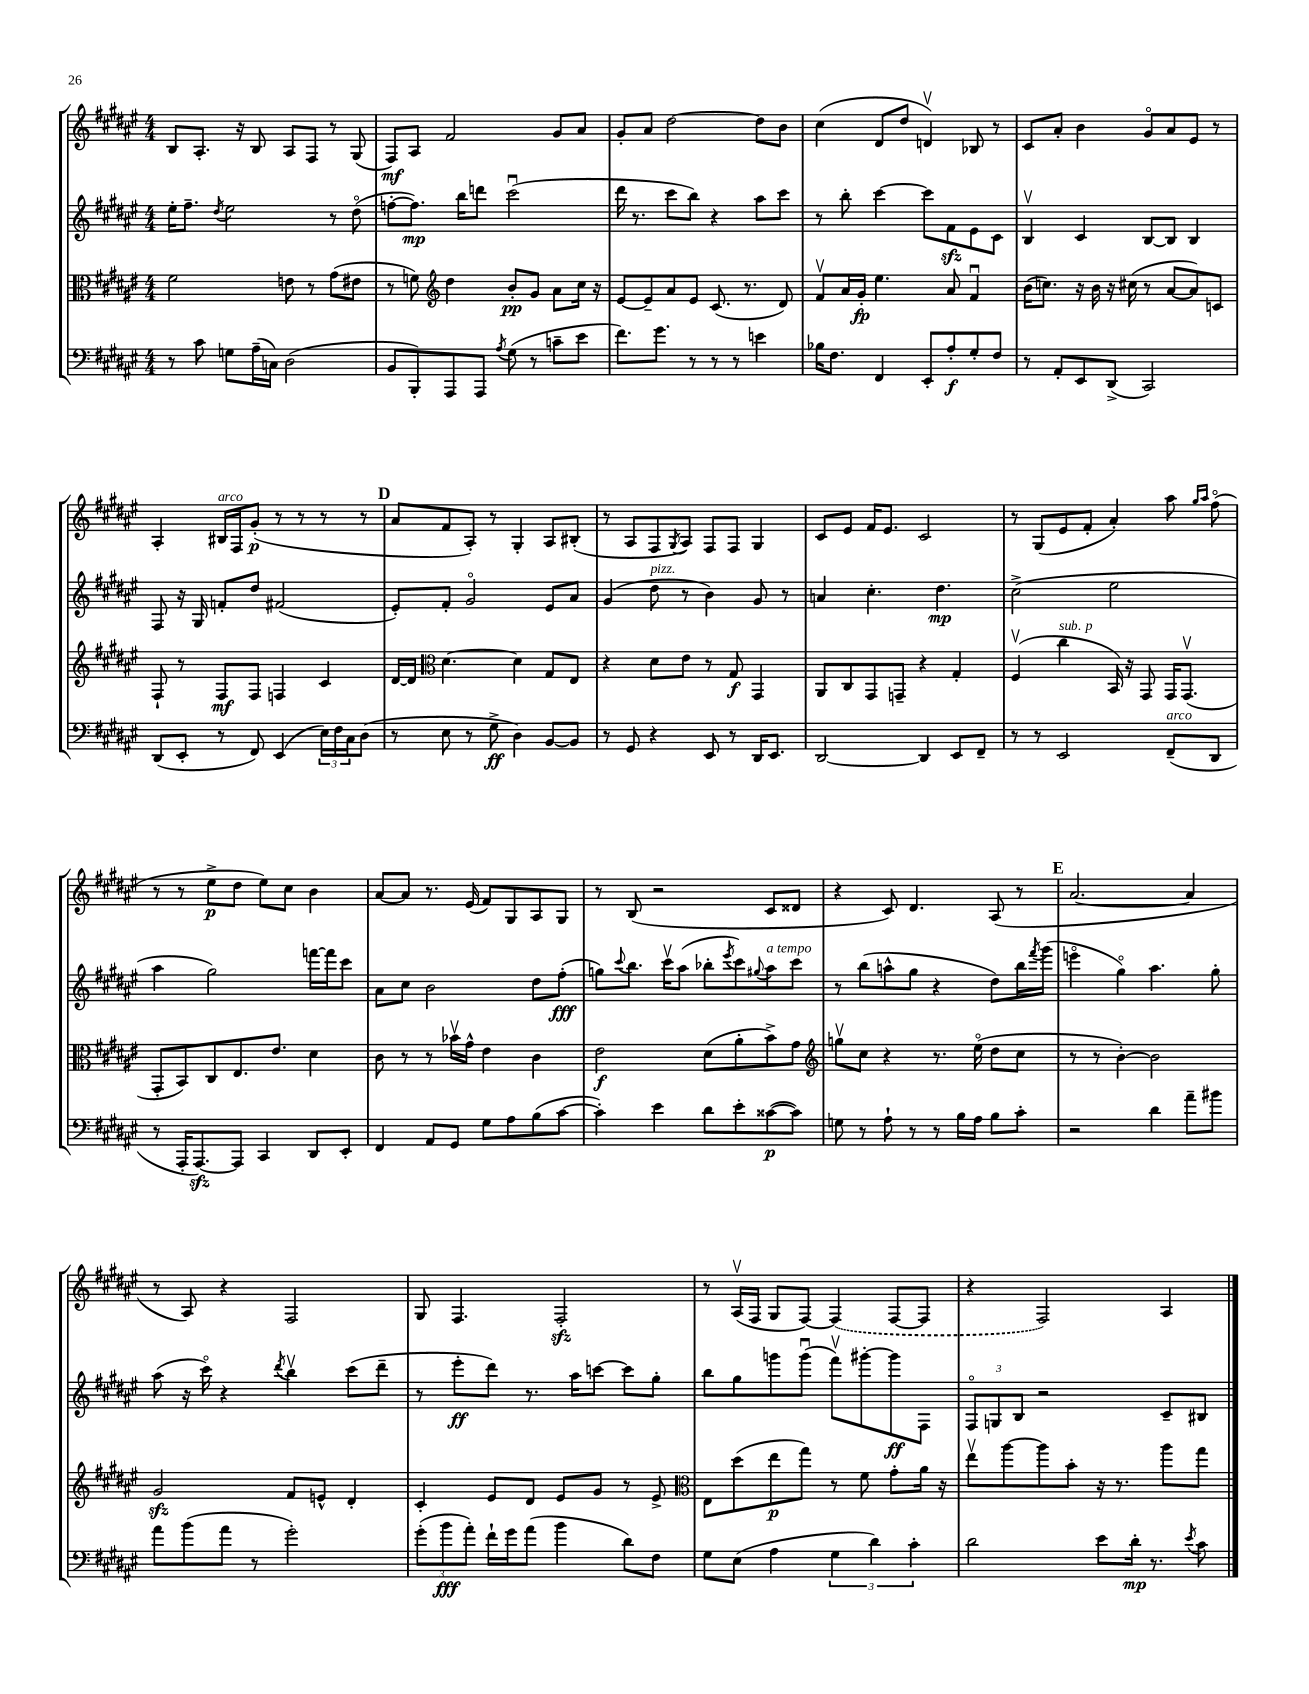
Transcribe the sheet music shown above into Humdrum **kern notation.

**kern	**dynam	**kern	**dynam	**kern	**dynam	**kern	**dynam
*part4	*part4	*part3	*part3	*part2	*part2	*part1	*part1
*staff4	*staff4	*staff3	*staff3	*staff2	*staff2	*staff1	*staff1
*clefF4	*	*clefC3	*	*clefG2	*	*clefG2	*
*k[f#c#g#d#a#e#]	*	*k[f#c#g#d#a#e#]	*	*k[f#c#g#d#a#e#]	*	*k[f#c#g#d#a#e#]	*
*M4/4	*	*M4/4	*	*M4/4	*	*M4/4	*
=23	=23	=23	=23	=23	=23	=23	=23
8r	.	2f#\	.	16ee#'\KL	.	8B/L	.
.	.	.	.	8.ff#~\J	.	.	.
8c#\	.	.	.	.	.	8.A#'/J	.
.	.	.	.	8qdd#/	.	.	.
8Gn\L	.	.	.	2ee#\	.	.	.
.	.	.	.	.	.	16r	.
(16A#~\L	.	.	.	.	.	8B/	.
16Cn\JJ)	.	.	.	.	.	.	.
(2D#\	.	8en\	.	.	.	8A#/L	.
.	.	8r	.	.	.	8F#/J	.
.	.	(8g#\L	.	8r	.	8r	.
.	.	8e#X\J	.	(8dd#\	.	(8G#/	.
=24	=24	=24	=24	=24	=24	=24	=24
8BB/L	.	8r	.	[8ffn'\L	.	8F#/L)	mf
8BBB'/)	.	8fn\)	.	8.ff\J])	mp	8A#/J	.
*	*	*clefG2	*	*	*	*	*
8AAA#/	.	4dd#\	.	.	.	2f#/	.
.	.	.	.	16bb\KL	.	.	.
8AAA#/J	.	.	.	8dddn\J	.	.	.
8qA#/	.	.	.	.	.	.	.
(8G#\	.	8b'/L	pp	(2ccc#u\	.	.	.
8r	.	8g#/J	.	.	.	.	.
8cn~\L	.	8a#\L	.	.	.	8g#/L	.
8e#\J	.	16cc#\Jk	.	.	.	8a#/J	.
.	.	16r	.	.	.	.	.
=25	=25	=25	=25	=25	=25	=25	=25
8.f#\L)	.	[8e#/L	.	16ddd#\	.	8g#'/L	.
.	.	.	.	8.r	.	.	.
.	.	8e#~/]	.	.	.	8a#/J	.
8.g#\J	.	.	.	.	.	.	.
.	.	8a#/	.	8ccc#\L	.	[2dd#\	.
8r	.	8e#/J	.	8bb\J)	.	.	.
8r	.	(8.c#/	.	4r	.	.	.
8r	.	.	.	.	.	.	.
.	.	8.r	.	.	.	.	.
4en\	.	.	.	8aa#\L	.	8dd#\L]	.
.	.	8d#/)	.	8ccc#\J	.	8b\J	.
=26	=26	=26	=26	=26	=26	=26	=26
16B-X\KL	.	8f#v/L	.	8r	.	(4cc#\	.
8.F#\J	.	.	.	.	.	.	.
.	.	16a#/L	.	8bb'\	.	.	.
.	.	16g#'/JJ	fp	.	.	.	.
4FF#/	.	4.ee#\	.	[4ccc#\	.	8d#/L	.
.	.	.	.	.	.	8dd#/J	.
8EE#'/L	.	.	.	8ccc#\L]	.	4dnv/)	.
8A#'/	f	8a#/	.	8f#zz\	.	.	.
8G#'/	.	4f#u/	.	8e#\	.	8B-X/	.
8F#/J	.	.	.	8c#\J	.	8r	.
=27	=27	=27	=27	=27	=27	=27	=27
8r	.	(16b\KL	.	4Bv/	.	8c#/L	.
.	.	8.ccn\J)	.	.	.	.	.
8AA#'/L	.	.	.	.	.	8a#'/J	.
8EE#/	.	16r	.	4c#/	.	4b\	.
.	.	16b\	.	.	.	.	.
(8DD#^/J	.	16r	.	.	.	.	.
.	.	(16cc#X\	.	.	.	.	.
2CC#/)	.	8r	.	[8B/L	.	8g#/L	.
.	.	[8a#/L	.	8B/J]	.	8a#/	.
.	.	8a#/])	.	4B/	.	8e#/J	.
.	.	8cn/J	.	.	.	8r	.
!!LO:LB:g=z
=28	=28	=28	=28	=28	=28	=28	=28
(8DD#/L	.	8F#`/	.	8F#/	.	4A#'/	.
8EE#'/J	.	8r	.	16r	.	.	.
.	.	.	.	16G#/	.	.	.
!	!	!	!	!	!	!LO:TX:a:i:t=arco	!
8r	.	8F#/L	mf	8fn'/L	.	16B#X/LL	.
.	.	.	.	.	.	16F#/J	.
8FF#/)	.	8F#/J	.	8dd#/J	.	(8g#'/J	p
(4EE#/	.	4Fn/	.	(2f#X/	.	8r	.
.	.	.	.	.	.	8r	.
24E#\LL)	.	4c#/	.	.	.	8r	.
24F#\	.	.	.	.	.	.	.
24C#\J	.	.	.	.	.	.	.
(8D#\J	.	.	.	.	.	8r	.
!!LO:REH:place=s1:t=D
=29	=29	=29	=29	=29	=29	=29	=29
8r	.	[16d#/LL	.	8e#'/L)	.	8a#/L	.
.	.	16d#/JJ]	.	.	.	.	.
*	*	*clefC3	*	*	*	*	*
8E#\	.	[4.d#\	.	8f#'/J	.	8f#/	.
8r	.	.	.	2g#/	.	8A#'/J)	.
8G#^\	ff	.	.	.	.	8r	.
4D#\)	.	4d#\]	.	.	.	4G#'/	.
[8BB/L	.	8G#/L	.	8e#/L	.	8A#/L	.
8BB/J]	.	8E#/J	.	8a#/J	.	(8B#X'/J	.
=30	=30	=30	=30	=30	=30	=30	=30
8r	.	4r	.	(4g#/	.	8r	.
8GG#/	.	.	.	.	.	8A#/L	.
!	!	!	!	!LO:TX:a:i:t=pizz.	!	!	!
4r	.	8d#\L	.	8dd#\	.	8F#/	.
.	.	.	.	.	.	8qG#/	.
.	.	8e#\J	.	8r	.	8A#/J)	.
8EE#/	.	8r	.	4b\)	.	8F#/L	.
8r	.	8G#/	f	.	.	8F#/J	.
16DD#/KL	.	4GG#/	.	8g#/	.	4G#/	.
8.EE#/J	.	.	.	.	.	.	.
.	.	.	.	8r	.	.	.
=31	=31	=31	=31	=31	=31	=31	=31
[2DD#/	.	8AA#/L	.	4an/	.	8c#/L	.
.	.	8C#/	.	.	.	8e#/J	.
.	.	8GG#/	.	4.cc#'\	.	16f#/KL	.
.	.	.	.	.	.	8.e#/J	.
.	.	8GGn~/J	.	.	.	.	.
4DD#/]	.	4r	.	.	.	2c#/	.
.	.	.	.	4.dd#\	mp	.	.
8EE#/L	.	4G#'/	.	.	.	.	.
8FF#~/J	.	.	.	.	.	.	.
=32	=32	=32	=32	=32	=32	=32	=32
8r	.	(4F#v/	.	(2cc#^\	.	8r	.
8r	.	.	.	.	.	(8G#/L	.
!	!	!LO:TX:a:i:t=sub. p	!	!	!	!	!
2EE#/	.	4cc#\	.	.	.	8e#/	.
.	.	.	.	.	.	8f#'/J	.
.	.	16BB/)	.	2ee#\	.	4a#'/)	.
.	.	16r	.	.	.	.	.
.	.	8GG#/	.	.	.	.	.
!LO:TX:a:i:t=arco	!	!	!	!	!	!	!
(8FF#~/L	.	16GG#/KL	.	.	.	8aa#\	.
.	.	(8.GG#v/J	.	.	.	.	.
.	.	.	.	.	.	16qqgg#/LL	.
.	.	.	.	.	.	16qqaa#/JJ	.
8DD#/J	.	.	.	.	.	(8ff#\	.
!!LO:LB:g=z
=33	=33	=33	=33	=33	=33	=33	=33
8r	.	8GG#'/L	.	4aa#\	.	8r	.
16AAA#'/KL	.	8BB/)	.	.	.	8r	.
[8.AAA#zz/)	.	.	.	.	.	.	.
.	.	8C#/	.	2gg#\)	.	8ee#^\L	p
8AAA#/J]	.	8.E#/	.	.	.	8dd#\J	.
4CC#/	.	.	.	.	.	8ee#\L)	.
.	.	8.e#/J	.	.	.	.	.
.	.	.	.	.	.	8cc#\J	.
8DD#/L	.	4d#\	.	[16fffn\LL	.	4b\	.
.	.	.	.	16fff\J]	.	.	.
8EE#'/J	.	.	.	8ccc#\J	.	.	.
=34	=34	=34	=34	=34	=34	=34	=34
4FF#/	.	8c#\	.	8a#\L	.	[8a#/L	.
.	.	8r	.	8cc#\J	.	8a#/J]	.
8AA#/L	.	8r	.	2b\	.	8.r	.
8GG#/J	.	16b-Xv\LL	.	.	.	.	.
.	.	16g#^^\JJ	.	.	.	(16e#/	.
8G#\L	.	4e#\	.	.	.	8f#/L)	.
8A#\	.	.	.	.	.	8G#/	.
(8B\	.	4c#\	.	8dd#\L	.	8A#/	.
[8c#\J	.	.	.	(8ff#'\J	fff	8G#/J	.
=35	=35	=35	=35	=35	=35	=35	=35
4c#'\])	.	2e#\	f	8ggn\L)	.	8r	.
.	.	.	.	8qqccc#/	.	.	.
.	.	.	.	8.bb\J	.	(8B/	.
4e#\	.	.	.	.	.	2r	.
.	.	.	.	16ccc#v\KL	.	.	.
.	.	.	.	(8aa#\J	.	.	.
8d#\L	.	(8d#\L	.	8bb-X'\L	.	.	.
.	.	.	.	8qeee#/	.	.	.
8e#'\	.	8a#'\	.	8ccc#\)	.	.	.
.	.	.	.	8qqgg#X/	.	.	.
!	!	!	!	!LO:TX:a:i:t=a tempo	!	!	!
([8c##X\	p	8b^\)	.	8aa#\	.	8c#/L	.
8c##\J])	.	8g#\J	.	8ccc#\J	.	8d##X/J	.
=36	=36	=36	=36	=36	=36	=36	=36
*	*	*clefG2	*	*	*	*	*
8Gn\	.	8ggnv\L	.	8r	.	4r	.
8r	.	8cc#\J	.	(8bb\L	.	.	.
8A#`\	.	4r	.	8aan^^\	.	8c#/)	.
8r	.	.	.	8gg#\J	.	4.d#/	.
8r	.	8.r	.	4r	.	.	.
16B\LL	.	.	.	.	.	.	.
16A#\JJ	.	(16ee#\	.	.	.	.	.
8B\L	.	8dd#\L	.	8dd#\L)	.	(8A#/	.
8c#'\J	.	8cc#\J	.	16bb\L	.	8r	.
.	.	.	.	8qfff#/	.	.	.
.	.	.	.	(16ggg#\JJ	.	.	.
!!LO:REH:place=s1:t=E
=37	=37	=37	=37	=37	=37	=37	=37
2r	.	8r	.	4eeen\	.	[2.a#/	.
.	.	8r	.	.	.	.	.
.	.	[4b'\)	.	4gg#\)	.	.	.
4d#\	.	2b\]	.	4.aa#\	.	.	.
8a#~\L	.	.	.	.	.	4a#/]	.
8b#X\J	.	.	.	8gg#'\	.	.	.
!!LO:LB:g=z
=38	=38	=38	=38	=38	=38	=38	=38
8a#\L	.	2g#zz/	.	(8aa#\	.	8r	.
(8b\	.	.	.	16r	.	8A#/)	.
.	.	.	.	16ccc#\)	.	.	.
8a#\J	.	.	.	4r	.	4r	.
8r	.	.	.	.	.	.	.
.	.	.	.	8qddd#/	.	.	.
2g#'\)	.	8f#/L	.	4bbv\	.	2F#/	.
.	.	8en^^/J	.	.	.	.	.
.	.	4d#'/	.	(8ccc#\L	.	.	.
.	.	.	.	8ddd#~\J	.	.	.
=39	=39	=39	=39	=39	=39	=39	=39
(12g#'\L	.	4c#'/	.	8r	.	8G#/	.
12b\	fff	.	.	.	.	.	.
.	.	.	.	8eee#'\L	ff	4.F#/	.
12a#'\J)	.	.	.	.	.	.	.
16f#`\LL	.	8e#/L	.	8ddd#\J)	.	.	.
16g#\J	.	.	.	.	.	.	.
(8a#\J	.	8d#/J	.	8.r	.	.	.
4b\	.	8e#/L	.	.	.	2F#zz'/	.
.	.	.	.	16aa#\KL	.	.	.
.	.	8g#/J	.	[8cccn\J	.	.	.
8d#\L)	.	8r	.	8ccc\L]	.	.	.
8F#\J	.	8e#^/	.	8gg#'\J	.	.	.
=40	=40	=40	=40	=40	=40	=40	=40
*	*	*clefC3	*	*	*	*	*
8G#\L	.	8E#\L	.	8bb\L	.	8r	.
(8E#\J	.	(8dd#\	.	8gg#\	.	(16A#v/LL	.
.	.	.	.	.	.	16F#/JJ	.
4A#\	.	8ee#\	p	8gggn\	.	8G#/L	.
.	.	8gg#\J)	.	(8gggu\J	.	[8F#/J)	.
6G#\	.	8r	.	8fff#v\L)	.	(4F#/]	.
.	.	8f#\	.	[8ggg#X'\	.	.	.
6d#\)	.	.	.	.	.	.	.
.	.	8g#'\L	.	8ggg#\]	ff	[8F#/L	.
6c#'\	.	.	.	.	.	.	.
.	.	16a#\Jk	.	8F#\J	.	8F#/J]	.
.	.	16r	.	.	.	.	.
=41	=41	=41	=41	=41	=41	=41	=41
2d#\	.	8ee#v\L	.	12F#/L	.	4r	.
.	.	.	.	12Gn/	.	.	.
.	.	[8aa#\	.	.	.	.	.
.	.	.	.	12B/J	.	.	.
.	.	8aa#\]	.	2r	.	2F#/)	.
.	.	8b'\J	.	.	.	.	.
8e#\L	.	16r	.	.	.	.	.
.	.	8.r	.	.	.	.	.
16d#'\Jk	mp	.	.	.	.	.	.
8.r	.	.	.	.	.	.	.
.	.	8aa#\L	.	8c#~/L	.	4A#/	.
8qe#/	.	.	.	.	.	.	.
8c#\	.	8gg#\J	.	8B#X/J	.	.	.
==	==	==	==	==	==	==	==
*-	*-	*-	*-	*-	*-	*-	*-
